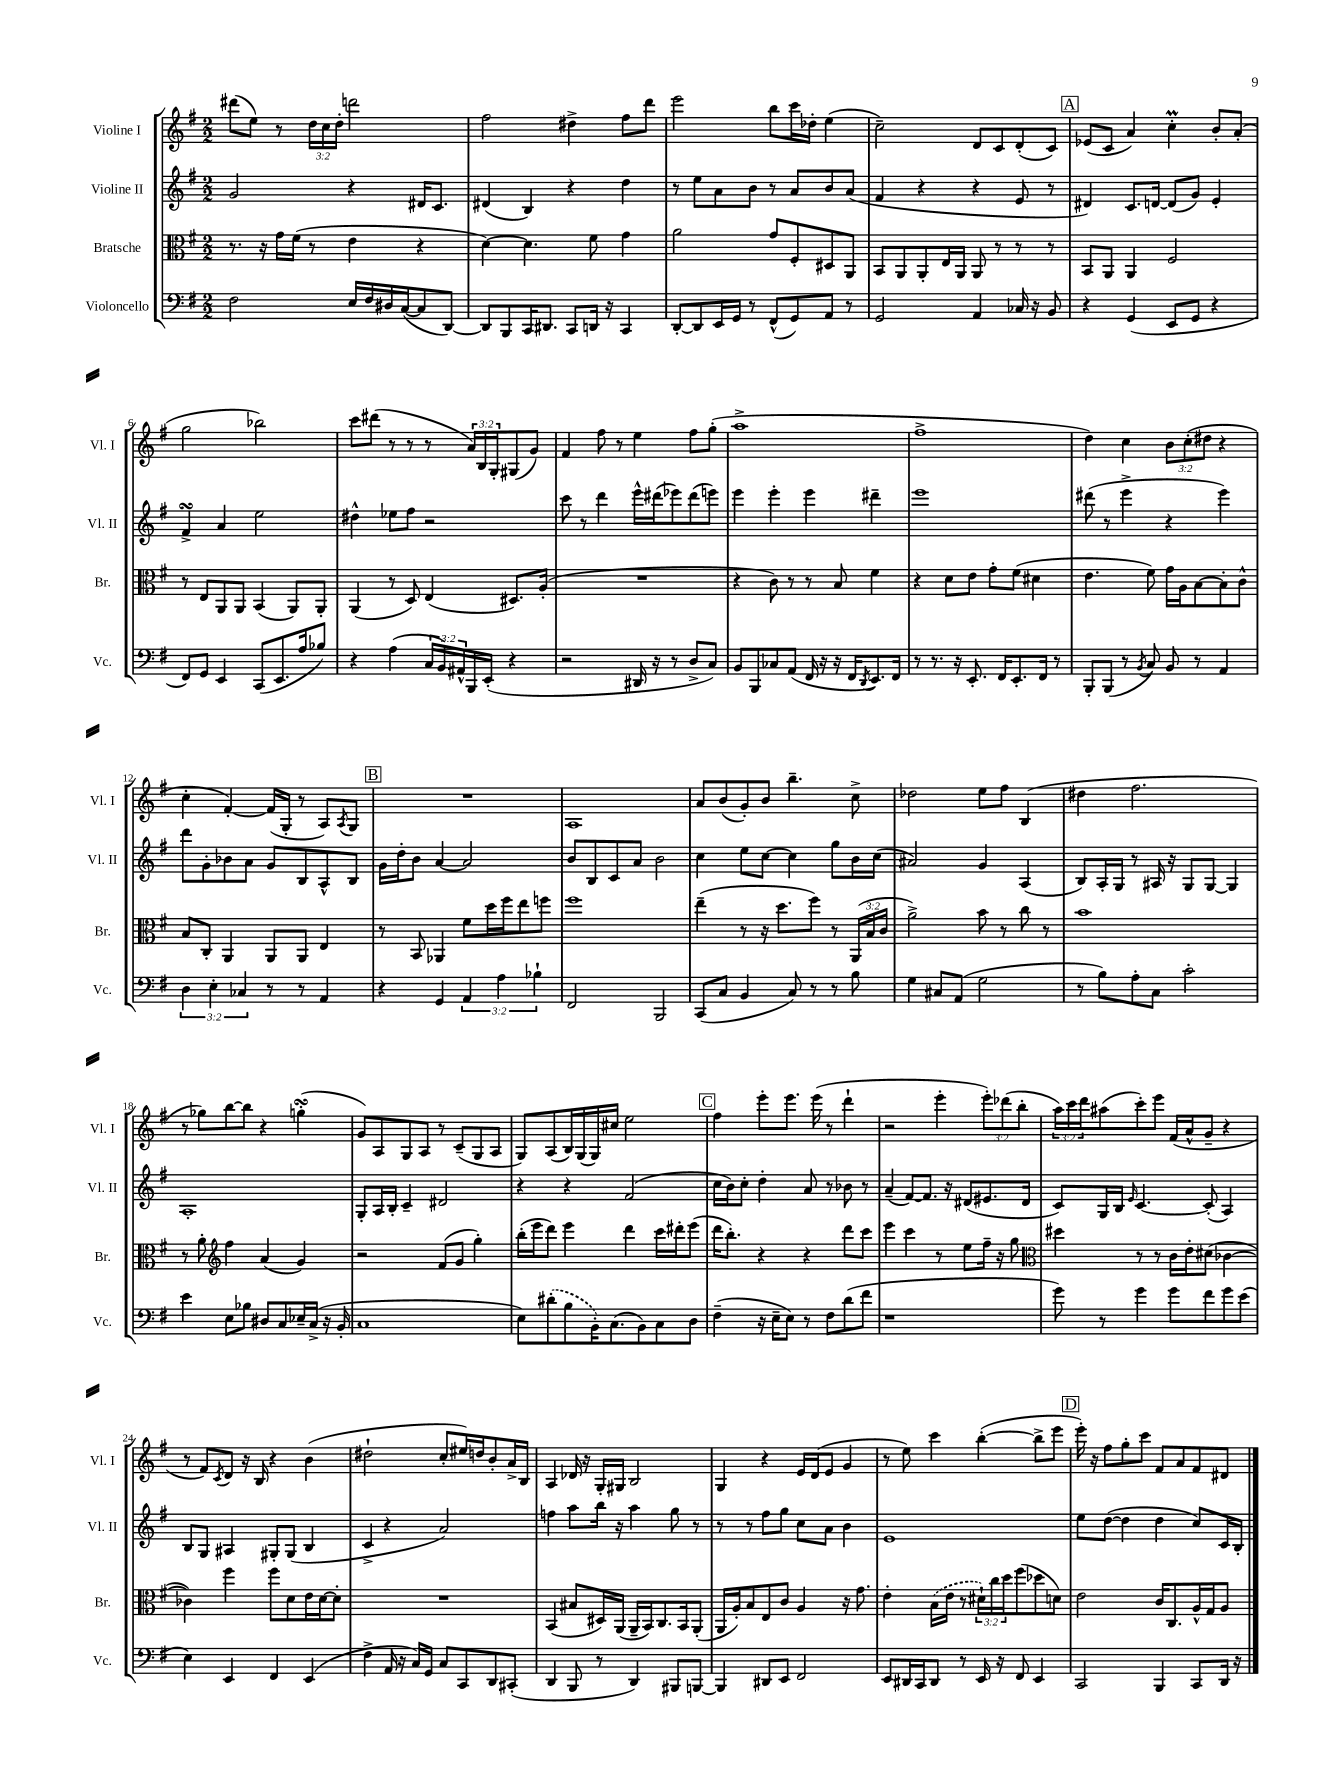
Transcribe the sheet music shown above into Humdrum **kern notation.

**kern	**kern	**kern	**kern
*part4	*part3	*part2	*part1
*staff4	*staff3	*staff2	*staff1
*I"Violoncello	*I"Bratsche	*I"Violine II	*I"Violine I
*I'Vc.	*I'Br.	*I'Vl. II	*I'Vl. I
*clefF4	*clefC3	*clefG2	*clefG2
*k[f#]	*k[f#]	*k[f#]	*k[f#]
*M2/2	*M2/2	*M2/2	*M2/2
=1	=1	=1	=1
2F#\	8.r	2g/	(8ddd#X\L
.	.	.	8ee\J)
.	16r	.	.
.	16g\LL	.	8r
.	(16f#\JJ	.	.
.	8r	.	24dd\LL
.	.	.	24cc\
.	.	.	24dd'\JJ
16E/LL	4e\	4r	2dddn\
16F#/	.	.	.
16D#X/	.	.	.
([16C/J	.	.	.
8C/]	4r	16d#X/KL	.
.	.	8.c/J	.
[8DD/J)	.	.	.
=2	=2	=2	=2
8DD/L]	[4d\)	(4d#X/	2ff#\
8BBB/	.	.	.
16CC/K	4.d\]	4B/)	.
8.DD#X/J	.	.	.
8CC/L	.	4r	4dd#X^\
16DDn/Jk	8f#\	.	.
16r	.	.	.
4CC/	4g\	4dd\	8ff#\L
.	.	.	8ddd\J
=3	=3	=3	=3
[8DD'/L	2a\	8r	2eee\
8DD/]	.	8ee\L	.
16EE/L	.	8a\	.
16GG/JJ	.	.	.
8r	.	8b\J	.
(8FF#^^/L	8g/L	8r	8bb\L
8GG/)	8F#'/	8a/L	16ccc\L
.	.	.	16dd-X'\JJ
8AA/J	8D#X/	8b/	(4ee\
8r	8AA/J	(8a/J	.
=4	=4	=4	=4
2GG/	8BB/L	4f#/	2cc~\)
.	8AA/	.	.
.	8AA'/	4r	.
.	16E/L	.	.
.	16AA/JJ	.	.
4AA/	8AA/	4r	8d/L
.	8r	.	8c/
16C-X/	8r	8e/	(8d'/
16r	.	.	.
8BB/	8r	8r	8c/J)
!!LO:REH:place=s1:t=A
=5	=5	=5	=5
4r	8BB/L	4d#X/)	(8e-X/L
.	8AA/J	.	8c/J
(4GG/	4AA/	8.c/L	4a/)
.	.	[16dn/Jk	.
8EE/L	2F#/	(8d/L]	4ccM'\
8GG/J	.	8g/J)	.
4r	.	4e'/	8b'/L
.	.	.	(8a'/J
!!LO:LB:g=z
=6	=6	=6	=6
8FF#/L)	8r	4f#sSsS^/	2gg\
8GG/J	8E/L	.	.
4EE/	8AA/	4a/	.
.	8AA/J	.	.
(8CC/L	(4BB/	2ee\	2bb-X\)
8.EE/	.	.	.
.	8AA/L)	.	.
16A/k	.	.	.
8B-X/J)	8AA'/J	.	.
=7	=7	=7	=7
4r	(4AA/	4dd#X^^\	8ccc\L
.	.	.	(8ddd#X\J
(4A\	8r	8ee-X\L	8r
.	8D/)	8ff#\J	8r
24C/LL	(4E/	2r	8r
24BB/)	.	.	.
24AA#X^^/	.	.	.
16BBB/	.	.	24a/LL)
.	.	.	24B/
(16EE'/JJ	.	.	.
.	.	.	24G'/J
4r	8.D#X/L)	.	(8G#X/
.	.	.	8g/J)
.	(16A'/Jk	.	.
=8	=8	=8	=8
2r	1r	8ccc\	4f#/
.	.	8r	.
.	.	4ddd\	8ff#\
.	.	.	8r
16DD#X/	.	16eee^^\LL	4ee\
16r	.	(16ddd#X\J	.
8r	.	8eee-X\)	.
8D^/L	.	(8ddd#\	8ff#\L
8C/J)	.	8eeen\J)	(8gg'\J
=9	=9	=9	=9
8BB/L	4r	4eee\	1aa^
8BBB/	.	.	.
8C-X/	8c\)	4eee'\	.
(8AA/J	8r	.	.
16FF#/	8r	4eee\	.
16r	.	.	.
16r	8B/	.	.
16FF#/KL	.	.	.
8qDD/	.	.	.
8.EE/)	4f#\	4ddd#X~\	.
16FF#/Jk	.	.	.
=10	=10	=10	=10
8r	4r	1eee	1ff#^
8.r	.	.	.
.	8d\L	.	.
16r	.	.	.
8.EE'/	8e\J	.	.
.	8g'\L	.	.
16FF#/KL	.	.	.
8.EE'/	(8f#\J	.	.
.	4d#X\	.	.
16FF#/Jk	.	.	.
8r	.	.	.
=11	=11	=11	=11
8BBB'/L	4.e\	(8ddd#X\	4dd\)
(8BBB/J	.	8r	.
8r	.	4eee^\	4cc\
8qBB/	.	.	.
8C/)	8f#\)	.	.
8BB/	16g\LL	4r	12b\L
.	16A\J	.	.
.	.	.	(12cc'\
8r	[8B\	.	.
.	.	.	12dd#X\J
4AA/	8B'\]	4eee\)	4r
.	8c^^\J	.	.
!!LO:LB:g=z
=12	=12	=12	=12
6D\	8B/L	8ddd\L	4cc'\
.	8C'/J	8g'\	.
6E'\	.	.	.
.	4AA/	8b-X\	[4f#'/)
6C-X/	.	.	.
.	.	8a\J	.
8r	8AA/L	8g/L	(16f#/LL]
.	.	.	16G'/JJ
8r	8AA/J	8B/	8r
4AA/	4E/	8A^^/	8A/L)
.	.	.	8qA/
.	.	8B/J	8G/J
!!LO:REH:place=s1:t=B
=13	=13	=13	=13
4r	8r	16g\LL	1r
.	.	16dd'\J	.
.	8BB/	8b\J	.
4GG/	4AA-X/	[4a/	.
6AA/	8f#\L	2a/]	.
.	16dd\L	.	.
6A\	.	.	.
.	16ff#\J	.	.
.	8ee\	.	.
6B-X`\	.	.	.
.	8ffn\J	.	.
=14	=14	=14	=14
2FF#/	1ff#	8b/L	1A
.	.	8B/	.
.	.	8c/	.
.	.	8a/J	.
2BBB/	.	2b\	.
=15	=15	=15	=15
(8CC/L	(4ee~\	4cc\	8a/L
8C/J	.	.	(8b/
4BB/	8r	8ee\L	8g'/)
.	16r	[8cc\J	8b/J
.	8.dd\L	.	.
8C/)	.	4cc\]	4.bb~\
8r	8ff#\J)	.	.
8r	8r	8gg\L	.
8B\	(24AA/LL	16b\L	8cc^\
.	24B/	.	.
.	.	(16cc\JJ	.
.	24c/JJ	.	.
=16	=16	=16	=16
4G\	2a^\)	2a#X/)	2dd-X\
8C#X/L	.	.	.
(8AA/J	.	.	.
2G\	8b\	4g/	8ee\L
.	8r	.	8ff#\J
.	8cc\	(4A/	(4B/
.	8r	.	.
=17	=17	=17	=17
8r	1b	8B/L)	4dd#X\
8B\L)	.	16A'/L	.
.	.	16G/JJ	.
8A'\	.	8r	2.ff#\
8C\J	.	16A#X/	.
.	.	16r	.
2c'\	.	8G/L	.
.	.	[8G/J	.
.	.	4G/]	.
!!LO:LB:g=z
=18	=18	=18	=18
4e\	8r	1A'	8r
.	8a'\	.	8gg-X\L)
*	*clefG2	*	*
8E\L	4ff#\	.	[8bb\
8B-X\J	.	.	8bb\J]
8D#X/L	(4a/	.	4r
8C/	.	.	.
16E-X~/L	4g/)	.	(4ggnsSSs'\
(16C^/JJ	.	.	.
16r	.	.	.
16BB'/	.	.	.
=19	=19	=19	=19
1C	2r	8G'/L	8g/L)
.	.	16A/L	8A/
.	.	16B'/JJ	.
.	.	4c~/	8G/
.	.	.	8A/J
.	(8f#/L	2d#X/	8r
.	8g/J	.	(8c~/L
.	4gg'\)	.	8G/
.	.	.	8A/J
=20	=20	=20	=20
8E\L)	(16bb'\LL	4r	8G/L)
.	16eee\J	.	.
(8d#X'\	8ddd\J)	.	(8A/
8B\	4eee\	4r	16B/L)
.	.	.	(16G/
16BB'\K)	.	.	16G/)
(8.C\	.	.	16cc#X/JJ
.	4ddd\	(2f#/	2ee\
8BB\)	.	.	.
8C\	16ccc\LL	.	.
.	16ddd#X'\J	.	.
8D\J	(8eee\J	.	.
!!LO:REH:place=s1:t=C
=21	=21	=21	=21
(4F#~\	16ddd\KL	16cc\LL	4ff#\
.	8.bb'\J)	16b\J)	.
.	.	8cc'\J	.
16r	4r	4dd'\	8eee'\L
16E~\KL	.	.	.
8E\J)	.	.	8.eee\J
8r	4r	8a/	.
.	.	.	(16eee\
8F#\L	.	8r	8r
(8d\	8ddd\L	8b-X\	4ddd`\
8f#\J	8ccc\J	8r	.
=22	=22	=22	=22
1r	4eee\	(4a~/	2r
.	4ccc\	[8f#/L)	.
.	.	8.f#/J]	.
.	8r	.	4eee'\
.	.	16r	.
.	8ee\L	(8d#X/L	.
.	16ff#~\Jk	8.e#X/	12eee'\L)
.	16r	.	.
.	.	.	(12ddd-X\
.	8gg\	.	.
.	.	.	12bb'\J
.	.	16d#/Jk	.
=23	=23	=23	=23
*	*clefC3	*	*
8g\)	4dd#X\	8c/L)	24aa\LL)
.	.	.	24ccc\
.	.	.	24ddd\J
8r	.	16G/L	(8aa#X\
.	.	16B/JJ	.
.	.	16qqe/	.
4g\	8r	[4.c/	8ccc'\)
.	8r	.	8eee\J
8g\L	16c\LL	.	(16f#/LL
.	16e'\J	.	16a^^/J
8f#\	(8d#X\J	(8c'/]	8g~/J
8g\	[4c-X\	4A/)	4r
(8e\J	.	.	.
!!LO:LB:g=z
=24	=24	=24	=24
4E\)	4c-X\])	8B/L	8r
.	.	8G/J	8f#/L)
.	.	.	8qc/
4EE/	4ff#\	4A#X/	8d/J
.	.	.	16r
.	.	.	16B/
4FF#/	8ff#\L	8G#X'/L	4r
.	8d\	(8G#/J	.
(4EE/	16e\L	4B/	(4b\
.	[16d\J	.	.
.	8d'\J]	.	.
=25	=25	=25	=25
4F#^\	1r	4c^/	2dd#X`\
16AA/	.	4r	.
16r	.	.	.
16C/LL)	.	.	.
16GG/JJ	.	.	.
8C/L	.	2a/)	8cc'/L
8CC/	.	.	16ee#X/L)
.	.	.	16ddn/J
8DD/	.	.	8b'/
(8CC#X'/J	.	.	16a^/L
.	.	.	16B/JJ
=26	=26	=26	=26
4DD/	(4BB/	4ffn\	4A/
8BBB/	8B#X/L	8aa\L	16d-X/
.	.	.	16r
8r	16D#X/L)	16bb\Jk	16G'/LL
.	(16AA/JJ	16r	16G#X/JJ
4DD/)	16AA~/LL	4aa\	2B/
.	16BB/J)	.	.
.	8.C/	.	.
8BBB#X/L	.	8gg\	.
.	16BB/k	.	.
[8BBBn/J	(8AA'/J	8r	.
=27	=27	=27	=27
4BBB/]	16AA/LL	8r	4G/
.	16A'/J)	.	.
.	8B/	8r	.
8DD#X/L	8E/	8ff#\L	4r
8EE/J	8c/J	8gg\J	.
2FF#/	4A/	8cc\L	16e/LL
.	.	.	(16d/J
.	.	8a\J	8e/J
.	16r	4b\	4g/
.	8.g\	.	.
=28	=28	=28	=28
8EE/L	4e'\	1e	8r
16DD#X/L	.	.	8ee\)
16CC/J	.	.	.
8DD#/J	(16B\LL	.	4ccc\
.	16e\JJ	.	.
8r	8r	.	.
16EE/	24d#X`\LL)	.	([4bb'\
.	24cc\	.	.
16r	.	.	.
.	24dd\J	.	.
8FF#/	(8ff#\	.	.
4EE/	8dd-X\	.	8bb^\L]
.	8dn\J)	.	8eee\J
!!LO:REH:place=s1:t=D
=29	=29	=29	=29
2CC/	2e\	8ee\L	16eee'\)
.	.	.	16r
.	.	([8dd\J	8ff#\L
.	.	4dd\]	8gg'\
.	.	.	8ccc\J
4BBB/	16c/KL	4dd\	8f#/L
.	8.C/	.	.
.	.	.	8a/
8CC/L	16A^^/L	8cc/L)	8f#/
.	16G/J	.	.
16DD/Jk	8A/J	16c/L	8d#X/J
16r	.	16B'/JJ	.
==	==	==	==
*-	*-	*-	*-
